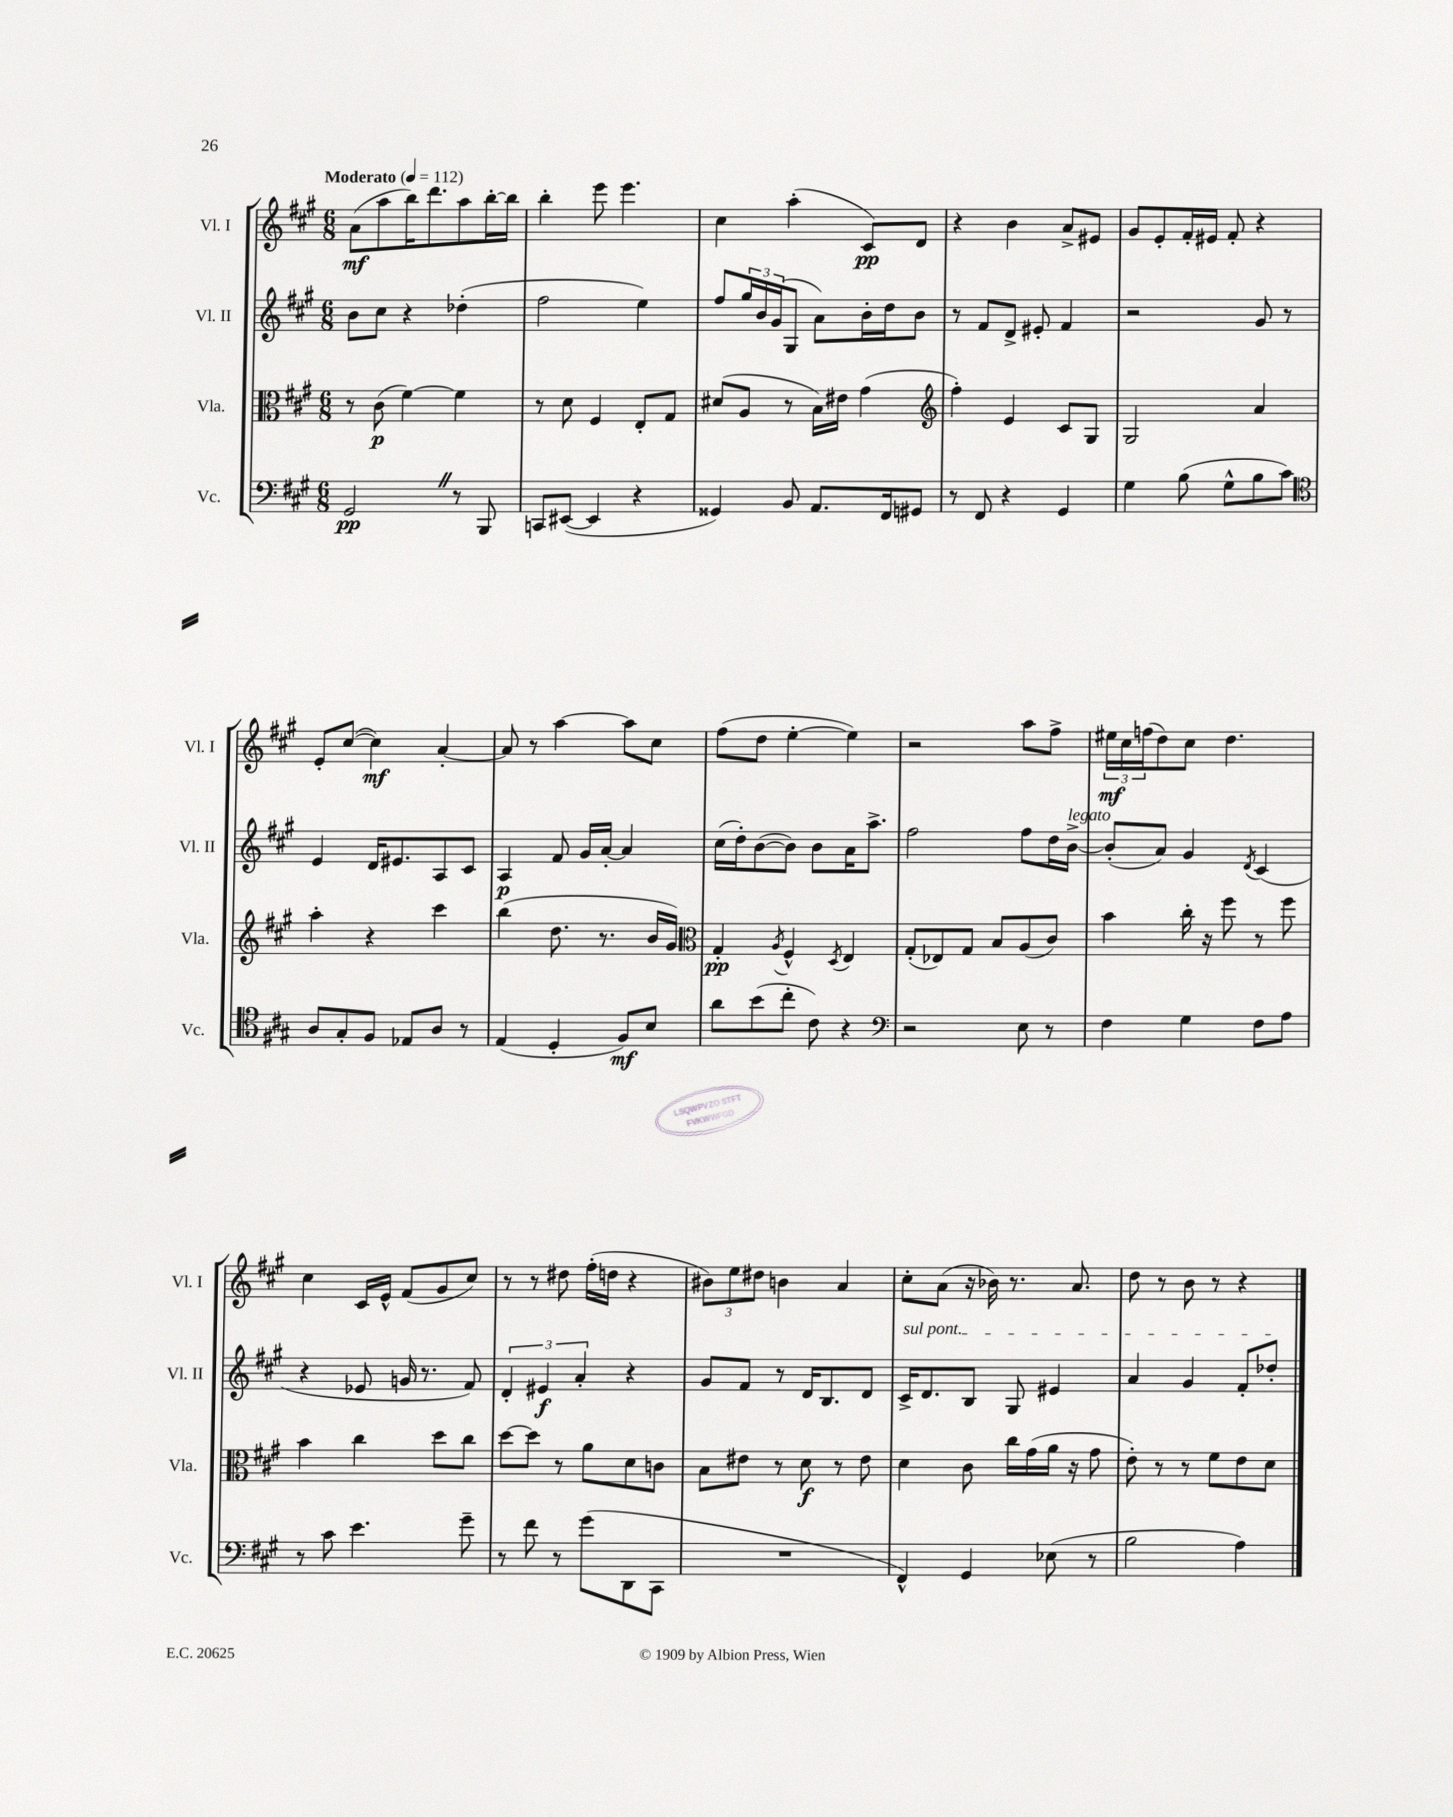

**kern	**dynam	**kern	**dynam	**kern	**dynam	**kern	**dynam
*part4	*part4	*part3	*part3	*part2	*part2	*part1	*part1
*staff4	*staff4	*staff3	*staff3	*staff2	*staff2	*staff1	*staff1
*I"Vc.	*	*I"Vla.	*	*I"Vl. II	*	*I"Vl. I	*
*I'Vc.	*	*I'Vla.	*	*I'Vl. II	*	*I'Vl. I	*
*clefF4	*	*clefC3	*	*clefG2	*	*clefG2	*
*k[f#c#g#]	*	*k[f#c#g#]	*	*k[f#c#g#]	*	*k[f#c#g#]	*
*M6/8	*	*M6/8	*	*M6/8	*	*M6/8	*
*MM112	*	*MM112	*	*MM112	*	*MM112	*
=1	=1	=1	=1	=1	=1	=1	=1
!	!	!	!	!	!	!LO:TX:a:B:t=Moderato	!
2GG#Z/	pp	8r	.	8b\L	.	(8a\L	mf
.	.	(8c#\	p	8cc#\J	.	8aa\	.
.	.	[4f#\)	.	4r	.	16bb\K)	.
.	.	.	.	.	.	8.ddd\	.
8r	.	4f#\]	.	(4dd-X'\	.	8aa\	.
8BBB/	.	.	.	.	.	[16bb'\L	.
.	.	.	.	.	.	16bb\JJ]	.
=2	=2	=2	=2	=2	=2	=2	=2
8CCn/L	.	8r	.	2ff#\	.	4bb'\	.
([8EE#X/J	.	8d\	.	.	.	.	.
4EE#/]	.	4F#/	.	.	.	8eee\	.
.	.	.	.	.	.	4.eee\	.
4r	.	8E'/L	.	4ee\)	.	.	.
.	.	8G#/J	.	.	.	.	.
=3	=3	=3	=3	=3	=3	=3	=3
4GG##X/)	.	(8d#X/L	.	8ff#/L	.	4cc#\	.
.	.	8A/J	.	24gg#/L	.	.	.
.	.	.	.	24b/	.	.	.
.	.	.	.	(24g#/J	.	.	.
8BB/	.	8r	.	8G#/J	.	(4aa'\	.
8.AA/L	.	16B\LL)	.	8a\L)	.	.	.
.	.	16e#X\JJ	.	.	.	.	.
.	.	(4g#\	.	16b'\L	.	8c#/L)	pp
16FF#/k	.	.	.	16dd\J	.	.	.
8GG#X/J	.	.	.	8b\J	.	8d/J	.
=4	=4	=4	=4	=4	=4	=4	=4
*	*	*clefG2	*	*	*	*	*
8r	.	4ff#'\)	.	8r	.	4r	.
8FF#/	.	.	.	8f#/L	.	.	.
4r	.	4e/	.	8d^/J	.	4b\	.
.	.	.	.	8e#X'/	.	.	.
4GG#/	.	8c#/L	.	4f#/	.	8a^/L	.
.	.	8G#/J	.	.	.	8e#X/J	.
=5	=5	=5	=5	=5	=5	=5	=5
4G#\	.	2G#/	.	2r	.	8g#/L	.
.	.	.	.	.	.	8e'/	.
(8B\	.	.	.	.	.	16f#'/L	.
.	.	.	.	.	.	16e#X/JJ	.
8G#^^\L	.	.	.	.	.	8f#'/	.
8B\	.	4a/	.	8g#/	.	4r	.
8c#\J)	.	.	.	8r	.	.	.
!!LO:LB:g=z
=6	=6	=6	=6	=6	=6	=6	=6
*clefC4	*	*	*	*	*	*	*
8A/L	.	4aa'\	.	4e/	.	8e'/L	.
8G#'/	.	.	.	.	.	([8cc#/J	.
8F#/J	.	4r	.	16d/KL	.	4cc#\])	mf
.	.	.	.	8.e#X/	.	.	.
8E-X/L	.	.	.	.	.	.	.
8A/J	.	4ccc#\	.	8A/	.	[4a'/	.
8r	.	.	.	8c#/J	.	.	.
=7	=7	=7	=7	=7	=7	=7	=7
(4E/	.	(4bb\	.	4A/	p	8a/]	.
.	.	.	.	.	.	8r	.
4D'/	.	8.dd\	.	8f#/	.	[4aa\	.
.	.	.	.	16g#/LL	.	.	.
.	.	8.r	.	[16a'/JJ	.	.	.
8F#/L)	mf	.	.	4a/]	.	8aa\L]	.
8B/J	.	16b/LL	.	.	.	8cc#\J	.
.	.	16g#/JJ)	.	.	.	.	.
=8	=8	=8	=8	=8	=8	=8	=8
*	*	*clefC3	*	*	*	*	*
8a\L	.	4G#'/	pp	(16cc#\LL	.	(8ff#\L	.
.	.	.	.	16dd'\J)	.	.	.
(8b\	.	.	.	([8b\	.	8dd\J	.
.	.	8qA/	.	.	.	.	.
8cc#'\J	.	4F#^^/	.	8b\J])	.	[4ee'\	.
8c#\)	.	.	.	8b\L	.	.	.
.	.	8qD/	.	.	.	.	.
4r	.	4E/	.	16a\K	.	4ee\])	.
.	.	.	.	8.aa^\J	.	.	.
=9	=9	=9	=9	=9	=9	=9	=9
*clefF4	*	*	*	*	*	*	*
2r	.	(8G#'/L	.	2ff#\	.	2r	.
.	.	8E-X/)	.	.	.	.	.
.	.	8G#/J	.	.	.	.	.
.	.	8B/L	.	.	.	.	.
8E\	.	(8A/	.	8ff#\L	.	8aa\L	.
8r	.	8c#/J)	.	16dd\L	.	8ff#^\J	.
!	!	!	!	!LO:TX:a:i:t=legato	!	!	!
.	.	.	.	[16b^\JJ	.	.	.
=10	=10	=10	=10	=10	=10	=10	=10
4F#\	.	4b\	.	(8b'/L]	.	24ee#X\LL	mf
.	.	.	.	.	.	24cc#\	.
.	.	.	.	.	.	(24ffn\J	.
.	.	.	.	8a/J)	.	8dd\)	.
4G#\	.	16cc#'\	.	4g#/	.	8cc#\J	.
.	.	16r	.	.	.	.	.
.	.	8ff#\	.	.	.	4.dd\	.
.	.	.	.	8qd/	.	.	.
8F#\L	.	8r	.	(4c#/	.	.	.
8A\J	.	8ff#\	.	.	.	.	.
!!LO:LB:g=z
=11	=11	=11	=11	=11	=11	=11	=11
8r	.	4b\	.	4r	.	4cc#\	.
8c#\	.	.	.	.	.	.	.
4.e\	.	4cc#\	.	8e-X/	.	16c#/LL	.
.	.	.	.	.	.	16e^^/JJ	.
.	.	.	.	16gn/	.	(8f#/L	.
.	.	.	.	8.r	.	.	.
.	.	8dd\L	.	.	.	8g#/	.
8g#~\	.	8cc#\J	.	8f#/)	.	8cc#/J)	.
=12	=12	=12	=12	=12	=12	=12	=12
8r	.	[8dd\L	.	6d'/	.	8r	.
8f#\	.	8dd\J]	.	.	.	8r	.
.	.	.	.	6e#X/	f	.	.
8r	.	8r	.	.	.	8dd#X\	.
.	.	.	.	6a'/	.	.	.
(8g#\L	.	8a\L	.	.	.	(16ff#'\LL	.
.	.	.	.	.	.	16ddn\JJ	.
8DD\	.	8d\	.	4r	.	4r	.
8CC#\J	.	8cn\J	.	.	.	.	.
=13	=13	=13	=13	=13	=13	=13	=13
2.r	.	8B\L	.	8g#/L	.	12b#X\L)	.
.	.	.	.	.	.	12ee\	.
.	.	8e#X\J	.	8f#/J	.	.	.
.	.	.	.	.	.	12dd#X\J	.
.	.	8r	.	8r	.	4bn\	.
.	.	8d\	f	16d/KL	.	.	.
.	.	.	.	8.B/	.	.	.
.	.	8r	.	.	.	4a/	.
.	.	8e#\	.	8d/J	.	.	.
=14	=14	=14	=14	=14	=14	=14	=14
!	!	!	!	!LO:TX:a:i:t=sul pont.	!	!	!
4FF#^^/)	.	4d\	.	16c#^/KL	.	8cc#'\L	.
.	.	.	.	8.d/	.	.	.
.	.	.	.	.	.	(8a\J	.
4GG#/	.	8c#\	.	8B/J	.	16r	.
.	.	.	.	.	.	16b-X\)	.
.	.	16cc#\LL	.	8G#/	.	8.r	.
.	.	(16g#\	.	.	.	.	.
(8E-X\	.	16a\JJ	.	4e#X/	.	.	.
.	.	16r	.	.	.	8.a/	.
8r	.	8g#\	.	.	.	.	.
=15	=15	=15	=15	=15	=15	=15	=15
2B\	.	8e'\)	.	4a/	.	8dd\	.
.	.	8r	.	.	.	8r	.
.	.	8r	.	4g#/	.	8b\	.
.	.	8f#\L	.	.	.	8r	.
4A\)	.	8e\	.	8f#'/L	.	4r	.
.	.	8d\J	.	8dd-X'/J	.	.	.
==	==	==	==	==	==	==	==
*-	*-	*-	*-	*-	*-	*-	*-
